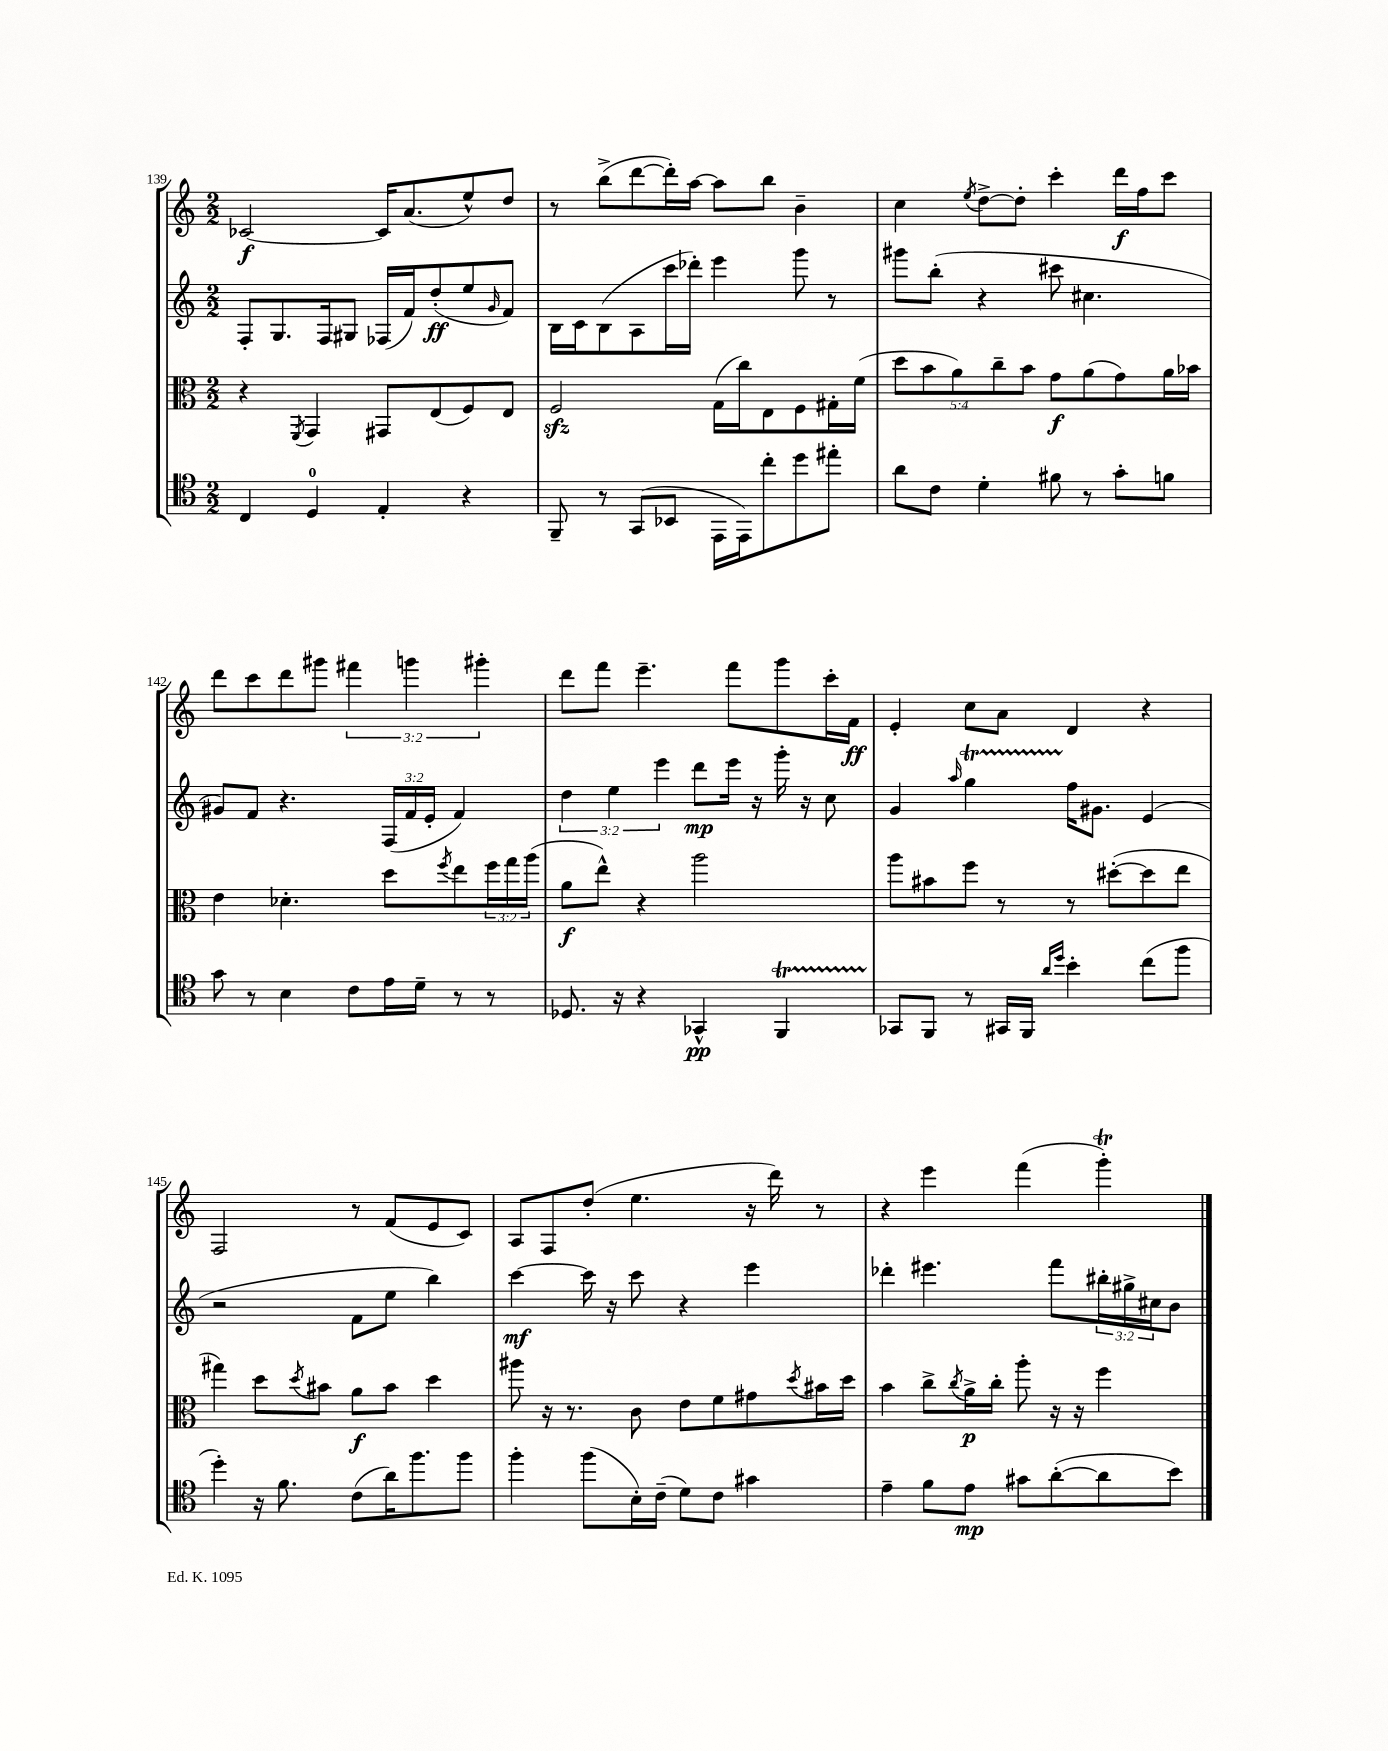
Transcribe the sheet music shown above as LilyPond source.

<<
\new StaffGroup <<
\new Staff = "s0" {
    \clef treble \key c \major \numericTimeSignature \time 2/2 \override Staff.TupletNumber.text = #tuplet-number::calc-fraction-text
    ces'2~\f ces'16 a'8.( e''8-^) d''8 |
    r8 b''8->( d'''8~ d'''16-.) a''16~ a''8 b''8 b'4-- |
    c''4 \acciaccatura { e''8 } d''8~-> d''8-. c'''4-. d'''16\f f''16 c'''8 |
    d'''8 c'''8 d'''8 gis'''8 \tuplet 3/2 { fis'''4 g'''4 gis'''4-. } |
    d'''8 f'''8 e'''4.-- f'''8 g'''8 c'''16-. f'16\ff |
    e'4-. c''8 a'8 d'4 r4 |
    f2 r8 f'8( e'8 c'8) |
    a8 f8 d''8-.( e''4. r16 d'''16) r8 |
    r4 e'''4 f'''4( g'''4-.\trill) \bar "|." |
}
\new Staff = "s1" {
    \clef treble \key c \major \numericTimeSignature \time 2/2 \override Staff.TupletNumber.text = #tuplet-number::calc-fraction-text
    f8-. g8. f16 gis8 fes16( f'16) d''8-.\ff( e''8 \grace { g'16 } f'8) |
    b16 c'16 b8( a8 c'''16 des'''16-.) e'''4 g'''8 r8 |
    gis'''8 b''8-.( r4 cis'''8 cis''4. |
    gis'8) f'8 r4. \tuplet 3/2 { f16( f'16 e'16-. } f'4) |
    \tuplet 3/2 { d''4 e''4 e'''4 } d'''8\mp e'''16 r16 g'''16-. r16 c''8 |
    g'4 \grace { a''16 } g''4\startTrillSpan f''16\stopTrillSpan gis'8. e'4( |
    r2 f'8 e''8 b''4) |
    c'''4~\mf c'''16 r16 c'''8 r4 e'''4 |
    des'''4-. eis'''4. f'''8 \tuplet 3/2 { bis''16-. gis''16-> cis''16 } b'8 \bar "|." |
}
\new Staff = "s2" {
    \clef alto \key c \major \numericTimeSignature \time 2/2 \override Staff.TupletNumber.text = #tuplet-number::calc-fraction-text
    r4 \acciaccatura { f,8 } g,4 gis,8 e8( f8) e8 |
    f2\sfz g16( c''16) e8 f8 gis16-. f'16( |
    \tuplet 5/4 { d''8 b'8 a'8) c''8-- b'8 } g'8\f a'8( g'8) a'16 bes'16 |
    e'4 des'4.-. d''8 \acciaccatura { f''8 } e''8 \tuplet 3/2 { f''16 g''16 a''16( } |
    a'8\f e''8-^) r4 a''2 |
    a''8 bis'8 f''8 r8 r8 dis''8~-.( dis''8 e''8 |
    gis''4) d''8 \acciaccatura { d''8 } bis'8 a'8\f bis'8 d''4 |
    ais''8 r16 r8. c'8 e'8 f'8 gis'8 \acciaccatura { d''8 } bis'16 d''16 |
    b'4 c''8-> \acciaccatura { c''8 } a'16->\p c''16-. a''8-. r16 r16 f''4 \bar "|." |
}
\new Staff = "s3" {
    \clef tenor \key c \major \numericTimeSignature \time 2/2
    c4 d4-0 e4-. r4 |
    f,8-- r8 g,8( bes,8 e,16 e,16) c''8-. d''8 eis''8-. |
    a'8 c'8 d'4-. fis'8 r8 g'8-. f'8 |
    g'8 r8 b4 c'8 e'16 d'16-- r8 r8 |
    des8. r16 r4 ges,4-^\pp f,4\startTrillSpan |
    ges,8\stopTrillSpan f,8 r8 gis,16 f,16 \grace { a'16 d''16 } b'4-. c''8( f''8 |
    d''4-.) r16 f'8. c'8( a'16) f''8. f''8 |
    f''4-. f''8( b16-.) c'16--( d'8) c'8 gis'4 |
    e'4-- f'8 e'8\mp gis'8 a'8~-.( a'8 b'8) \bar "|." |
}
>>
>>
\layout { \context { \Score currentBarNumber = #139 } }
